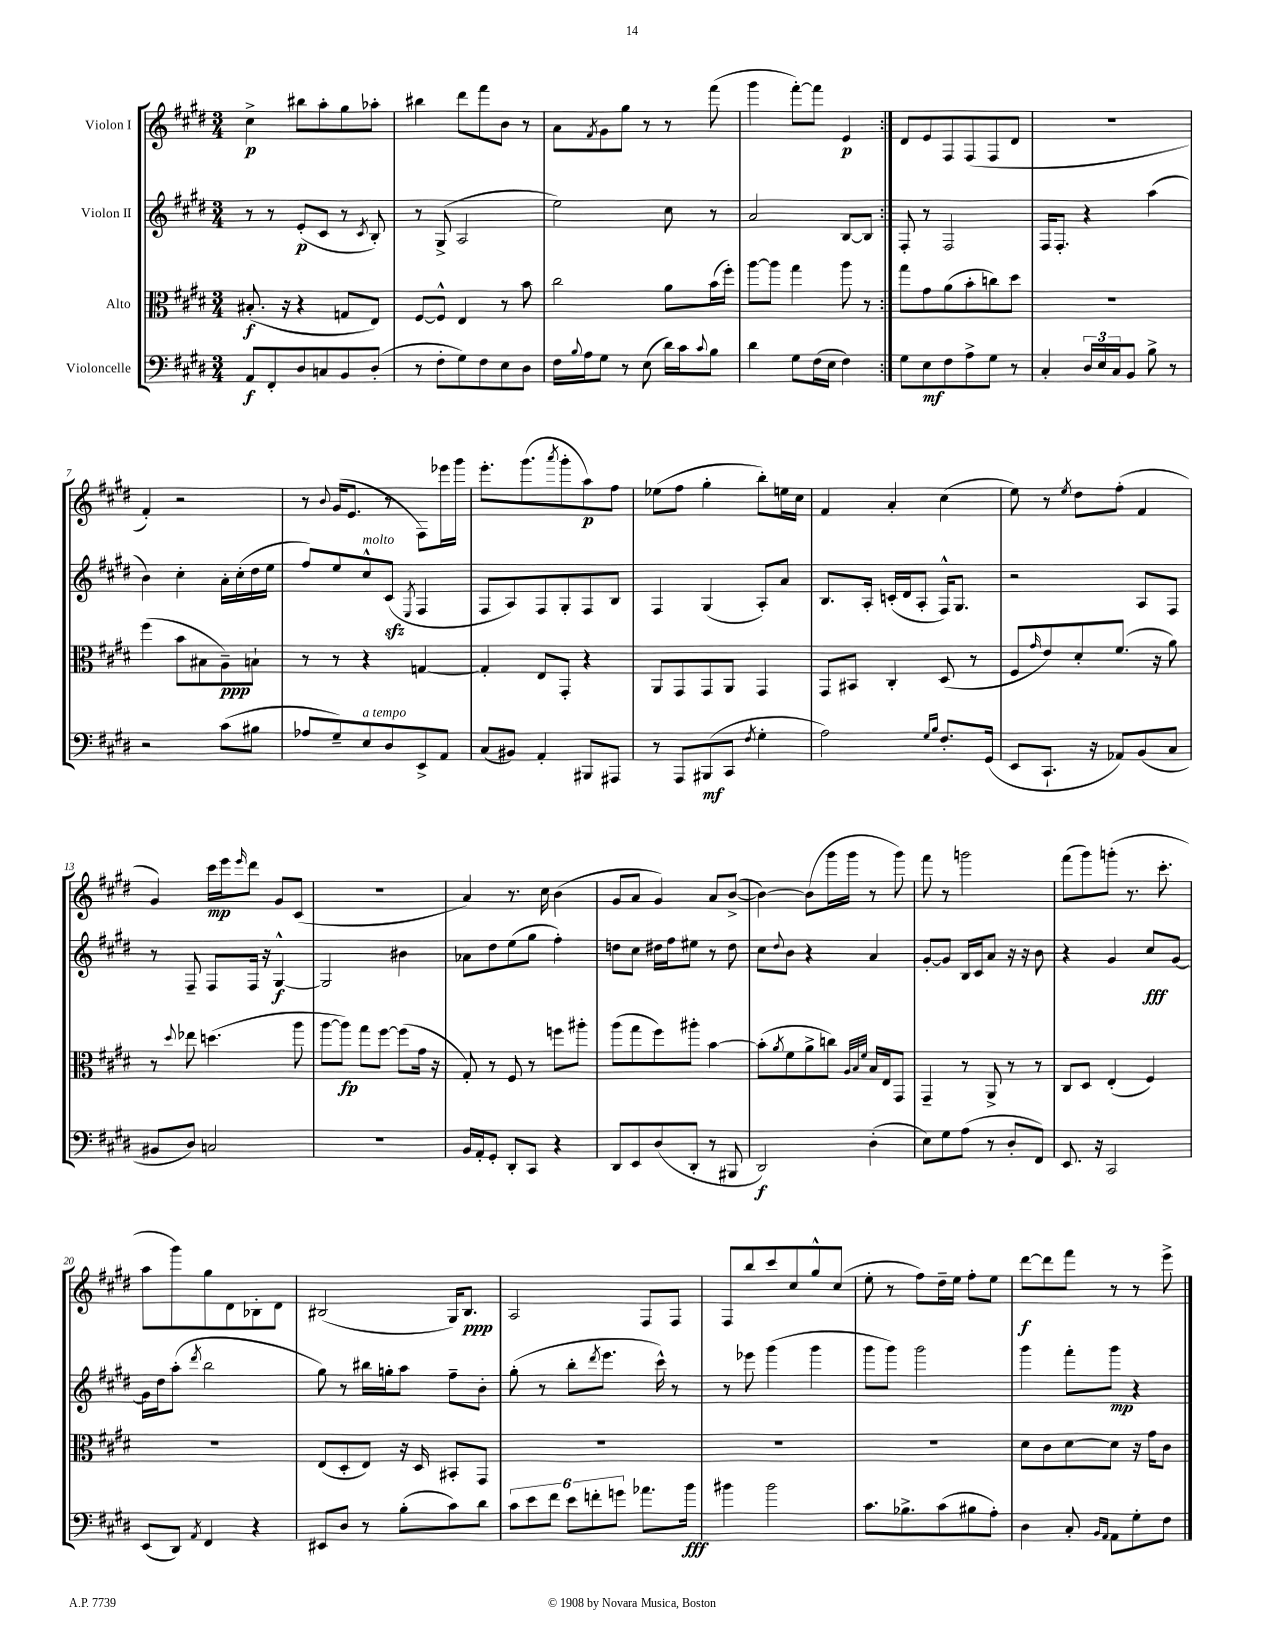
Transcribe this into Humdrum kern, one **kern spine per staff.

**kern	**dynam	**kern	**dynam	**kern	**dynam	**kern	**dynam
*part4	*part4	*part3	*part3	*part2	*part2	*part1	*part1
*staff4	*staff4	*staff3	*staff3	*staff2	*staff2	*staff1	*staff1
*I"Violoncelle	*	*I"Alto	*	*I"Violon II	*	*I"Violon I	*
*clefF4	*	*clefC3	*	*clefG2	*	*clefG2	*
*k[f#c#g#d#]	*	*k[f#c#g#d#]	*	*k[f#c#g#d#]	*	*k[f#c#g#d#]	*
*M3/4	*	*M3/4	*	*M3/4	*	*M3/4	*
=1	=1	=1	=1	=1	=1	=1	=1
8AA/L	f	(8.B#X'/	f	8r	.	4cc#^\	p
8FF#'/	.	.	.	8r	.	.	.
.	.	16r	.	.	.	.	.
8D#/	.	4r	.	(8e'/L	p	8bb#X\L	.
8Cn/	.	.	.	8c#/J	.	8aa'\	.
8BB/	.	8Gn/L	.	8r	.	8gg#\	.
.	.	.	.	8qc#/	.	.	.
(8D#'/J	.	8E/J)	.	8B'/)	.	8aa-X'\J	.
=2	=2	=2	=2	=2	=2	=2	=2
8r	.	[8F#/L	.	8r	.	4bb#X\	.
8F#'\L	.	8F#^^/J]	.	(8G#^/	.	.	.
8G#\)	.	4E/	.	2A/	.	8ddd#\L	.
8F#\	.	.	.	.	.	8fff#\	.
8E\	.	8r	.	.	.	8b\J	.
8D#\J	.	8b\	.	.	.	8r	.
=3	=3	=3	=3	=3	=3	=3	=3
16F#\LL	.	2cc#\	.	2ee\)	.	8a\L	.
8qqB/	.	.	.	.	.	.	.
16A\J	.	.	.	.	.	.	.
.	.	.	.	.	.	8qf#/	.
8G#\J	.	.	.	.	.	8g#\	.
8r	.	.	.	.	.	8gg#\J	.
(8E\	.	.	.	.	.	8r	.
16d#\LL)	.	8a\L	.	8cc#\	.	8r	.
16c#\J	.	.	.	.	.	.	.
8qqc#/	.	.	.	.	.	.	.
8B\J	.	(16b\L	.	8r	.	(8fff#\	.
.	.	16ff#'\JJ)	.	.	.	.	.
=4	=4	=4	=4	=4	=4	=4	=4
4d#\	.	[8aa\L	.	2a/	.	4ggg#\	.
.	.	8aa\J]	.	.	.	.	.
8G#\L	.	4gg#\	.	.	.	[8fff#'\L)	.
(16F#\L	.	.	.	.	.	8fff#\J]	.
16E\JJ	.	.	.	.	.	.	.
4F#\)	.	8aa\	.	[8B/L	.	4e/	p
.	.	8r	.	8B/J]	.	.	.
=5:|!	=5:|!	=5:|!	=5:|!	=5:|!	=5:|!	=5:|!	=5:|!
8G#\L	.	8gg#\L	.	8F#'/	.	8d#/L	.
8E\	mf	8g#\	.	8r	.	8e/	.
8F#\	.	(8a\	.	2F#/	.	8F#/	.
8A^\	.	8b'\	.	.	.	(8F#/	.
8G#\J	.	8ccn\)	.	.	.	8F#/	.
8r	.	8dd#\J	.	.	.	8d#/J	.
=6	=6	=6	=6	=6	=6	=6	=6
4C#'/	.	2.r	.	16F#/KL	.	2.r	.
.	.	.	.	8.F#'/J	.	.	.
24D#/LL	.	.	.	4r	.	.	.
24E/	.	.	.	.	.	.	.
24C#/J	.	.	.	.	.	.	.
8BB/J	.	.	.	.	.	.	.
8B^\	.	.	.	(4aa\	.	.	.
8r	.	.	.	.	.	.	.
!!LO:LB:g=z
=7	=7	=7	=7	=7	=7	=7	=7
2r	.	(4ff#\	.	4b\)	.	4f#'/)	.
.	.	8b\L	.	4cc#'\	.	2r	.
.	.	8B#X\	.	.	.	.	.
(8c#\L	.	8A~\)	ppp	16a'\LL	.	.	.
.	.	.	.	(16cc#'\	.	.	.
8B#X\J	.	8Bn`\J	.	16dd#\	.	.	.
.	.	.	.	16ee\JJ	.	.	.
=8	=8	=8	=8	=8	=8	=8	=8
8A-X/L	.	8r	.	8ff#/L)	.	8r	.
.	.	.	.	.	.	8qqb/	.
8G#~/)	.	8r	.	8ee/	.	(16g#/KL	.
.	.	.	.	.	.	8.e/J	.
!	!	!	!	!LO:TX:a:i:t=molto	!	!	!
!LO:TX:a:i:t=a tempo	!	!	!	!	!	!	!
8E/	.	4r	.	8cc#^^/	.	.	.
8D#/	.	.	.	(8c#zz/J	.	8r	.
.	.	.	.	8qE/	.	.	.
8EE^/	.	[4Gn/	.	4F#/	.	8F#\L)	.
8AA/J	.	.	.	.	.	16eee-X\L	.
.	.	.	.	.	.	16ggg#\JJ	.
=9	=9	=9	=9	=9	=9	=9	=9
(8C#/L	.	4G'/]	.	8F#/L	.	8.eee'\L	.
8BB#X/J)	.	.	.	8A/)	.	.	.
.	.	.	.	.	.	(8.ggg#\	.
4AA'/	.	8E/L	.	8F#/	.	.	.
.	.	.	.	.	.	8qaaa/	.
.	.	8GG#'/J	.	8G#'/	.	8ggg#'\	.
8BBB#X/L	.	4r	.	8F#/	.	8aa\)	p
8AAA#X/J	.	.	.	8B/J	.	8ff#\J	.
=10	=10	=10	=10	=10	=10	=10	=10
8r	.	8AA/L	.	4F#/	.	(8ee-X\L	.
8AAA/L	.	8GG#/	.	.	.	8ff#\J	.
(8BBB#X/	mf	8GG#/	.	(4G#/	.	4gg#'\	.
8CC#/J	.	8AA/J	.	.	.	.	.
8qF#/	.	.	.	.	.	.	.
4G#'\	.	4GG#/	.	8A'/L)	.	8bb'\L)	.
.	.	.	.	8a/J	.	16een\L	.
.	.	.	.	.	.	16cc#\JJ	.
=11	=11	=11	=11	=11	=11	=11	=11
2A\)	.	8GG#/L	.	8.B/L	.	4f#/	.
.	.	8BB#X/J	.	.	.	.	.
.	.	.	.	16A'/Jk	.	.	.
.	.	4C#'/	.	(16cn'/LL	.	4a'/	.
.	.	.	.	16d#/J	.	.	.
.	.	.	.	8A'/J	.	.	.
16qqG#/LL	.	.	.	.	.	.	.
16qqB/JJ	.	.	.	.	.	.	.
8.F#'/L	.	(8D#/	.	16F#^^/KL)	.	(4cc#\	.
.	.	.	.	8.G#/J	.	.	.
.	.	8r	.	.	.	.	.
(16GG#/Jk	.	.	.	.	.	.	.
=12	=12	=12	=12	=12	=12	=12	=12
8EE/L	.	8F#/L	.	2r	.	8ee\)	.
.	.	16qqg#/	.	.	.	.	.
8.CC#`/J	.	8e/)	.	.	.	8r	.
.	.	.	.	.	.	8qee/	.
.	.	8d#'/	.	.	.	8dd#\L	.
16r	.	.	.	.	.	.	.
8AA-X/L)	.	(8.f#/J	.	.	.	(8ff#'\J	.
(8BB/	.	.	.	8A/L	.	4f#/	.
.	.	16r	.	.	.	.	.
8C#/J	.	8a\)	.	8F#/J	.	.	.
!!LO:LB:g=z
=13	=13	=13	=13	=13	=13	=13	=13
8BB#X/L	.	8r	.	8r	.	4g#/)	.
.	.	8qqdd#/	.	.	.	.	.
8D#/J)	.	8ee-X\	.	8F#~/	.	.	.
2Cn/	.	(4.ddn\	.	8F#/L	.	16ccc#\LL	mp
.	.	.	.	.	.	16eee\J	.
.	.	.	.	.	.	16qqeee/	.
.	.	.	.	16F#/Jk	.	8ddd#\J	.
.	.	.	.	16r	.	.	.
.	.	.	.	[4G#^^/	f	8g#/L	.
.	.	8aa\	.	.	.	(8c#/J	.
=14	=14	=14	=14	=14	=14	=14	=14
2.r	.	[8aa\L	.	2G#/]	.	2.r	.
.	.	8aa\J])	fp	.	.	.	.
.	.	8gg#\L	.	.	.	.	.
.	.	[8ff#\J	.	.	.	.	.
.	.	(8ff#\L]	.	4b#X\	.	.	.
.	.	16g#\Jk	.	.	.	.	.
.	.	16r	.	.	.	.	.
=15	=15	=15	=15	=15	=15	=15	=15
16BB/LL	.	8G#'/)	.	8a-X\L	.	4a/)	.
16AA'/J	.	.	.	.	.	.	.
8GG#'/J	.	8r	.	8dd#\	.	.	.
8DD#'/L	.	8F#/	.	(8ee\	.	8.r	.
8CC#/J	.	8r	.	8gg#\J	.	.	.
.	.	.	.	.	.	16cc#\	.
4r	.	8ffn\L	.	4ff#'\)	.	(4b\	.
.	.	8aa#X'\J	.	.	.	.	.
=16	=16	=16	=16	=16	=16	=16	=16
8DD#/L	.	(8aa\L	.	8ddn\L	.	8g#/L	.
8EE/	.	8gg#\	.	8cc#\J	.	8a/J	.
(8D#/	.	8ff#\)	.	16dd#X\LL	.	4g#/)	.
.	.	.	.	16ff#\J	.	.	.
8DD#'/J	.	8aa#X'\J	.	8ee#X\J	.	.	.
8r	.	[4b\	.	8r	.	8a/L	.
8BBB#X/	.	.	.	8dd#\	.	([8b^/J	.
=17	=17	=17	=17	=17	=17	=17	=17
2DD#/)	f	(8b'\L]	.	8cc#\L	.	4b\_)	.
.	.	8qa/	.	8qqdd#/	.	.	.
.	.	8f#\	.	8b\J	.	.	.
.	.	8a^\	.	4r	.	(8b\L]	.
.	.	8ccn\J)	.	.	.	16ggg#\L	.
.	.	.	.	.	.	16ggg#\JJ	.
.	.	32qqA/LLL	.	.	.	.	.
.	.	32qqB/	.	.	.	.	.
.	.	32qqf#/JJJ	.	.	.	.	.
(4D#'\	.	16B/LL	.	4a/	.	8r	.
.	.	16E/J	.	.	.	.	.
.	.	8GG#/J	.	.	.	8ggg#\)	.
=18	=18	=18	=18	=18	=18	=18	=18
8E\L)	.	4GG#~/	.	[8g#'/L	.	8fff#\	.
8G#\	.	.	.	8g#/J]	.	8r	.
(8A\J	.	8r	.	16B/LL	.	2gggn\	.
.	.	.	.	16c#/J	.	.	.
8r	.	8AA^/	.	8a/J	.	.	.
8D#'/L	.	8r	.	16r	.	.	.
.	.	.	.	16r	.	.	.
8FF#/J)	.	8r	.	8b\	.	.	.
=19	=19	=19	=19	=19	=19	=19	=19
8.EE/	.	8C#/L	.	4r	.	(8fff#\L	.
.	.	8D#/J	.	.	.	8ggg#\)	.
16r	.	.	.	.	.	.	.
2CC#/	.	(4E'/	.	4g#/	.	(8gggn'\J	.
.	.	.	.	.	.	8.r	.
.	.	4F#/)	.	8cc#/L	fff	.	.
.	.	.	.	.	.	8.ccc#'\	.
.	.	.	.	[8g#/J	.	.	.
!!LO:LB:g=z
=20	=20	=20	=20	=20	=20	=20	=20
(8EE/L	.	2.r	.	16g#\LL]	.	8aa\L	.
.	.	.	.	16dd#\J	.	.	.
8DD#/J)	.	.	.	(8aa'\J	.	8ggg#\)	.
8qAA/	.	.	.	8qddd#/	.	.	.
4FF#/	.	.	.	2bb\	.	8gg#\	.
.	.	.	.	.	.	8d#\	.
4r	.	.	.	.	.	8B-X'\	.
.	.	.	.	.	.	8d#\J	.
=21	=21	=21	=21	=21	=21	=21	=21
8EE#X/L	.	(8E/L	.	8gg#\)	.	(2B#X/	.
8D#/J	.	8D#'/	.	8r	.	.	.
8r	.	8E/J)	.	16bb#X\LL	.	.	.
.	.	.	.	16ggn'\J	.	.	.
(8B'\L	.	16r	.	8aa\J	.	.	.
.	.	16D#/	.	.	.	.	.
8c#\)	.	8BB#X'/L	.	8ff#~\L	.	16G#/KL)	.
.	.	.	.	.	.	8.B#/J	ppp
8d#\J	.	8GG#/J	.	8b'\J	.	.	.
=22	=22	=22	=22	=22	=22	=22	=22
12c#\L	.	2.r	.	(8gg#'\	.	2A/	.
12e\	.	.	.	.	.	.	.
.	.	.	.	8r	.	.	.
12f#\J	.	.	.	.	.	.	.
12e\L	.	.	.	8bb'\L	.	.	.
12fn'\	.	.	.	.	.	.	.
.	.	.	.	8qddd#/	.	.	.
.	.	.	.	8.eee\J	.	.	.
12gn\J	.	.	.	.	.	.	.
8.a-X\L	.	.	.	.	.	8F#/L	.
.	.	.	.	16ccc#^^\)	.	.	.
.	.	.	.	8r	.	8F#/J	.
16b\Jk	fff	.	.	.	.	.	.
=23	=23	=23	=23	=23	=23	=23	=23
4b#X\	.	2.r	.	8r	.	8F#/L	.
.	.	.	.	8eee-X\	.	8bb/	.
2b#\	.	.	.	(4ggg#\	.	8ccc#/	.
.	.	.	.	.	.	8cc#/	.
.	.	.	.	4ggg#\	.	8gg#^^/	.
.	.	.	.	.	.	(8cc#/J	.
=24	=24	=24	=24	=24	=24	=24	=24
8.c#\L	.	2.r	.	8ggg#\L	.	8ee'\	.
.	.	.	.	8ggg#\J)	.	8r	.
8.B-X^\	.	.	.	.	.	.	.
.	.	.	.	2ggg#\	.	8ff#\L)	.
(8c#\	.	.	.	.	.	16dd#~\L	.
.	.	.	.	.	.	16ee\JJ	.
8B#X\	.	.	.	.	.	8ff#'\L	.
8A'\J)	.	.	.	.	.	8ee\J	.
=25	=25	=25	=25	=25	=25	=25	=25
4D#\	.	8d#\L	.	4ggg#\	.	[8ddd#\L	f
.	.	8c#\	.	.	.	8ddd#\]	.
8C#'/	.	[8d#\	.	8fff#'\L	.	8fff#\J	.
16qqBB/LL	.	.	.	.	.	.	.
16qqAA/JJ	.	.	.	.	.	.	.
8AA\L	.	8d#\J]	.	8ggg#\J	mp	8r	.
8G#'\	.	16r	.	4r	.	8r	.
.	.	16g#\KL	.	.	.	.	.
8F#\J	.	8c#\J	.	.	.	8eee^\	.
==	==	==	==	==	==	==	==
*-	*-	*-	*-	*-	*-	*-	*-
